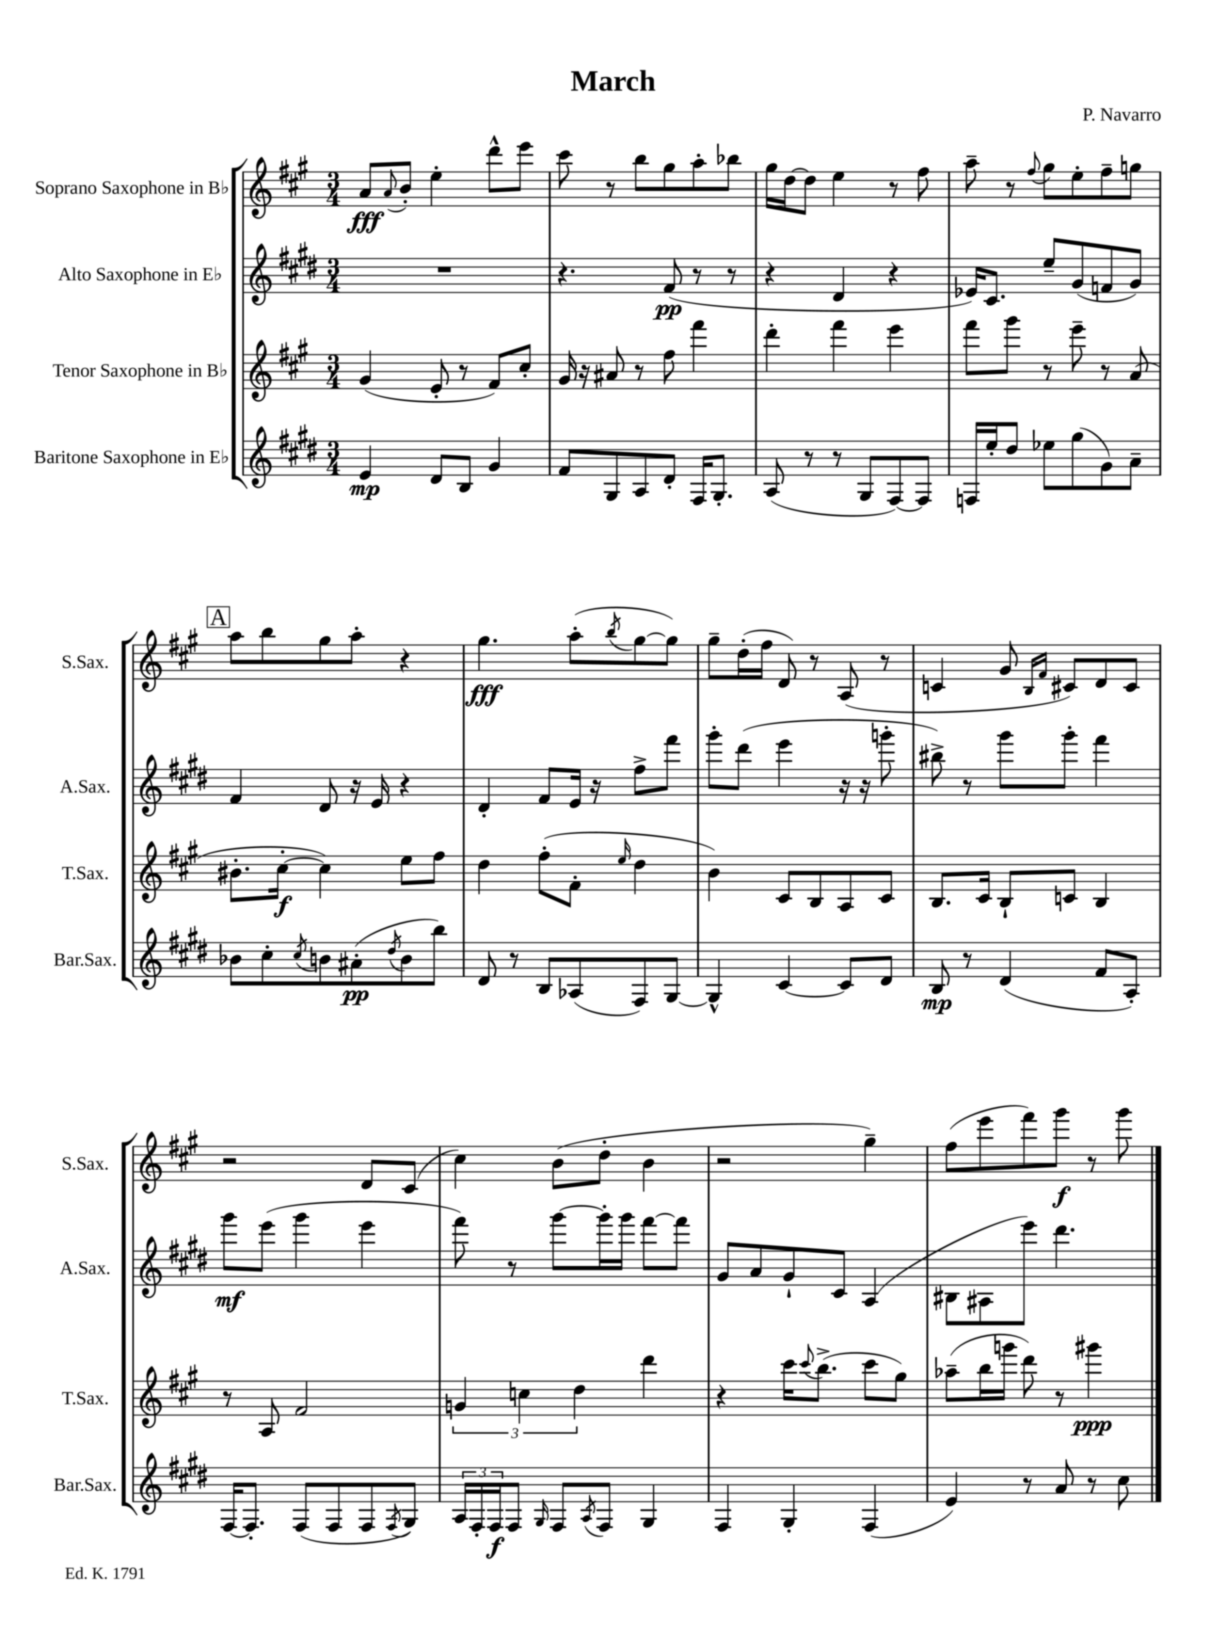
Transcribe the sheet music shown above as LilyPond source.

\header { title = "March" composer = "P. Navarro" }
<<
\new StaffGroup <<
\new Staff = "s0" \with { instrumentName = "Soprano Saxophone in Bb" shortInstrumentName = "S.Sax." } {
    \clef treble \key a \major \numericTimeSignature \time 3/4
    a'8\fff \appoggiatura { a'8 } b'8-. e''4-. d'''8-^ e'''8 |
    cis'''8 r8 b''8 gis''8 a''8-. bes''8 |
    gis''16 d''16~ d''8 e''4 r8 fis''8 |
    a''8-- r8 \appoggiatura { fis''8 } gis''8 e''8-. fis''8-- g''8 |
    \mark \markup { \box "A" } a''8 b''8 gis''8 a''8-. r4 |
    gis''4.\fff a''8-.( \acciaccatura { b''8 } gis''8~ gis''8) |
    gis''8-- d''16-.( fis''16 d'8) r8 a8( r8 |
    c'4 gis'8 \grace { b16 fis'16 } cis'8) d'8 cis'8 |
    r2 d'8 cis'8( |
    cis''4) b'8( d''8-. b'4 |
    r2 gis''4--) |
    fis''8( e'''8 fis'''8) gis'''8\f r8 gis'''8 \bar "|." |
}
\new Staff = "s1" \with { instrumentName = "Alto Saxophone in Eb" shortInstrumentName = "A.Sax." } {
    \clef treble \key e \major \numericTimeSignature \time 3/4
    R2. |
    r4. fis'8\pp( r8 r8 |
    r4 dis'4 r4 |
    ees'16) cis'8. e''8-- gis'8( f'8 gis'8) |
    \mark \markup { \box "A" } fis'4 dis'8 r16 e'16 r4 |
    dis'4-. fis'8 e'16 r16 fis''8-> fis'''8 |
    gis'''8-. dis'''8( e'''4 r16 r16 g'''8-. |
    bis''8->) r8 gis'''8 gis'''8-. fis'''4 |
    gis'''8\mf e'''8( gis'''4 e'''4 |
    fis'''8) r8 gis'''8~ gis'''16-. gis'''16 fis'''8~ fis'''8 |
    gis'8 a'8 gis'8-! cis'8 a4( |
    bis8 ais8 e'''8) dis'''4. \bar "|." |
}
\new Staff = "s2" \with { instrumentName = "Tenor Saxophone in Bb" shortInstrumentName = "T.Sax." } {
    \clef treble \key a \major \numericTimeSignature \time 3/4
    gis'4( e'8-. r8 fis'8) cis''8-. |
    gis'16 r16 ais'8 r8 fis''8 fis'''4 |
    d'''4-. fis'''4 e'''4 |
    fis'''8 gis'''8 r8 e'''8-- r8 a'8( |
    \mark \markup { \box "A" } bis'8.-. cis''16~-.\f cis''4) e''8 fis''8 |
    d''4 fis''8-.( fis'8-. \grace { e''16 } d''4 |
    b'4) cis'8 b8 a8 cis'8 |
    b8. cis'16 b8-! c'8 b4 |
    r8 a8 fis'2 |
    \tuplet 3/2 { g'4 c''4 d''4 } d'''4 |
    r4 cis'''16 \appoggiatura { cis'''8 } b''8.->( cis'''8 gis''8) |
    aes''8--( b''16 g'''16 d'''8) r8 gis'''4\ppp \bar "|." |
}
\new Staff = "s3" \with { instrumentName = "Baritone Saxophone in Eb" shortInstrumentName = "Bar.Sax." } {
    \clef treble \key e \major \numericTimeSignature \time 3/4
    e'4\mp dis'8 b8 gis'4 |
    fis'8 gis8 a8 dis'8-. fis16 gis8.-. |
    a8( r8 r8 gis8 fis8~) fis8 |
    f16 e''16-. dis''8 ees''8 gis''8( gis'8) a'8-- |
    \mark \markup { \box "A" } bes'8 cis''8-. \acciaccatura { cis''8 } b'8 ais'8-.\pp( \acciaccatura { dis''8 } b'8 b''8) |
    dis'8 r8 b8 aes8( fis8) gis8~ |
    gis4-^ cis'4~ cis'8 dis'8 |
    b8\mp r8 dis'4( fis'8 a8-.) |
    fis16~ fis8.-. fis8( fis8 fis8 \acciaccatura { fis8 } gis8) |
    \tuplet 3/2 { a16 fis16-. fis16\f } fis8 \grace { gis16 } fis8 \acciaccatura { a8 } fis8 gis4 |
    fis4 gis4-. fis4( |
    e'4) r8 a'8 r8 cis''8 \bar "|." |
}
>>
>>
\layout { \context { \Score \remove "Bar_number_engraver" } }
